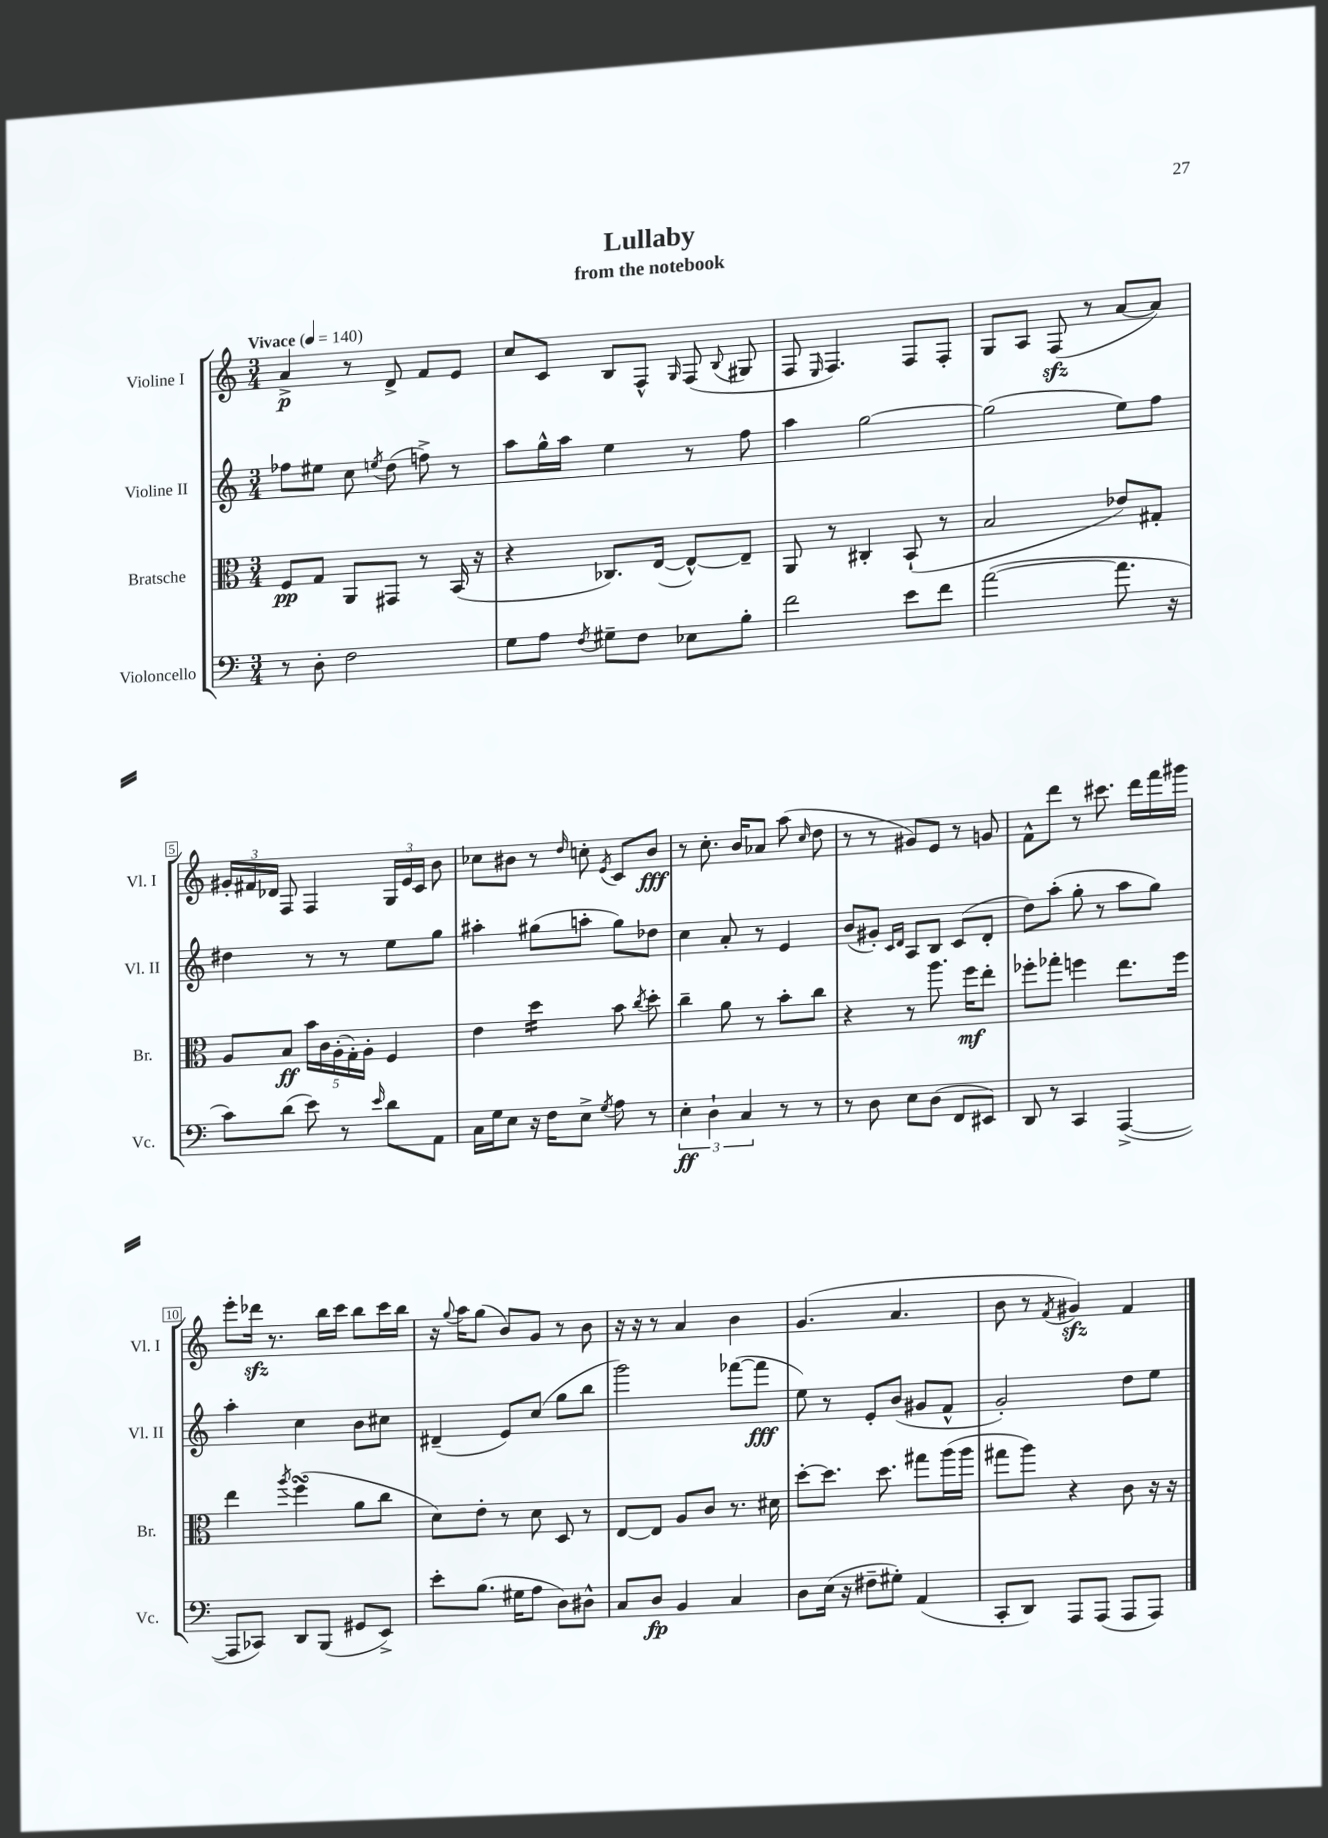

**kern	**kern	**kern	**kern
*staff4	*staff3	*staff2	*staff1
*clefF4	*clefC3	*clefG2	*clefG2
*k[]	*k[]	*k[]	*k[]
*M3/4	*M3/4	*M3/4	*M3/4
*MM140	*MM140	*MM140	*MM140
8r	8F	8ff-	4a^
8D'	8G	8ee#	.
2F	8AA	8cc	8r
.	.	8qee	.
.	8GG#	(8dd	8d^
.	8r	8ff^)	8f
.	(16BB	8r	8e
.	16r	.	.
=	=	=	=
8G	4r	8aa	8cc
8A	.	16gg^^	8c
.	.	16aa	.
8qF	.	.	.
8G#~	8.C-)	4ee	8B
8F	.	.	8F^^
.	([16E	.	.
.	.	.	16qqG
8E-	8E^^_)	8r	(8F
.	.	.	8qqB
8B'	8E~]	8ff	8G#
=	=	=	=
2f	8AA	4aa	8F
.	.	.	16qqE
.	8r	.	4.F)
.	4C#'	[2gg	.
8e	(8BB`	.	8F
8f	8r	.	8F'
=	=	=	=
([2a	2B	(2gg]	8G
.	.	.	8A
.	.	.	(8F
.	.	.	8r
8.a]	8e-)	8ee)	[8a
.	8G#'	8ff	8a])
16r	.	.	.
=	=	=	=
8c)	8A	4dd#	24g#'
.	.	.	24f#
.	.	.	24d-
(8d	8B	.	8F
8e)	20b	8r	4F
.	20c	.	.
.	(20A'	.	.
8r	.	8r	.
.	20G')	.	.
.	20A'	.	.
16qqe	.	.	.
8d	4F	8ee	24G
.	.	.	24e
.	.	.	24c
8AA	.	8gg	8b
=	=	=	=
16C	4e	4aa#'	8cc-
16G	.	.	.
8E	.	.	8b#
16r	4dd	(8gg#	8r
16F	.	.	.
.	.	.	16qqdd
8E^	.	8aa'	8cc'
8qG	.	.	8qe
8A	8b	8gg#)	8c
.	8qcc	.	.
8r	8dd'	8dd-	8b#
=	=	=	=
6E'	4cc~	4cc	8r
.	.	.	8.cc'
6D`	.	.	.
.	8a	8a'	.
.	.	.	16b
6C	.	.	.
.	8r	8r	8a-
8r	8b'	4e	(8aa
.	.	.	16qqcc
8r	8cc	.	8dd
=	=	=	=
8r	4r	(8b	8r
8D	.	8g#')	8r
.	.	16qqc	.
.	.	16qqd	.
8E	8r	8A	8g#)
(8D	8.aa	8B	8e
8FF	.	(8c	8r
.	16ff	.	.
8EE#)	8ee'	8d'	8g
=	=	=	=
8DD	8ff-'	8dd)	8f^^
8r	8gg-'	(8aa'	8ddd
4CC	4ff	8gg'	8r
.	.	8r	8.ccc#
([4AAA^	8.ee	8aa	.
.	.	.	16ddd
.	.	8gg)	16fff
.	16ff	.	16ggg#
=	=	=	=
8AAA]	4ee	4aa'	8eee'
8CC-)	.	.	16ddd-
.	.	.	8.r
.	8qaa	.	.
8DD	(4ff	4cc	.
(8BBB	.	.	16bb
.	.	.	16ccc
8GG#	8a	8b	8bb
8EE^)	8cc	8cc#	16ccc
.	.	.	16bb
=	=	=	=
8e'	8d)	(4d#~	16r
.	.	.	8qqgg
.	.	.	16aa
(8.B	8e'	.	(8gg
.	8r	8e)	8b)
16G#	.	.	.
8A	8d	(8cc	8g
8D)	8D	8gg	8r
8D#^^	8r	8bb	8b
=	=	=	=
8C	[8E	2ggg)	16r
.	.	.	16r
8D	8E]	.	8r
4BB	8A	.	4a
.	8c	.	.
4C	8.r	([8fff-	4b
.	.	8fff-]	.
.	16d#	.	.
=	=	=	=
8D	[8dd'	8ee)	(4.g
(16E	8.dd]	8r	.
16r	.	.	.
8F#~	.	8e'	.
.	8.dd	.	.
8G#')	.	(8b	4.a
(4AA	8gg#	8g#	.
.	(16aa	8f^^	.
.	16aa	.	.
=	=	=	=
8CC'	8gg#	2g')	8b
8DD)	8aa)	.	8r
.	.	.	8qf
8AAA	4r	.	4g#)
(8AAA	.	.	.
8AAA	8c	8dd	4f
8AAA)	16r	8ee	.
.	16r	.	.
==	==	==	==
*-	*-	*-	*-
